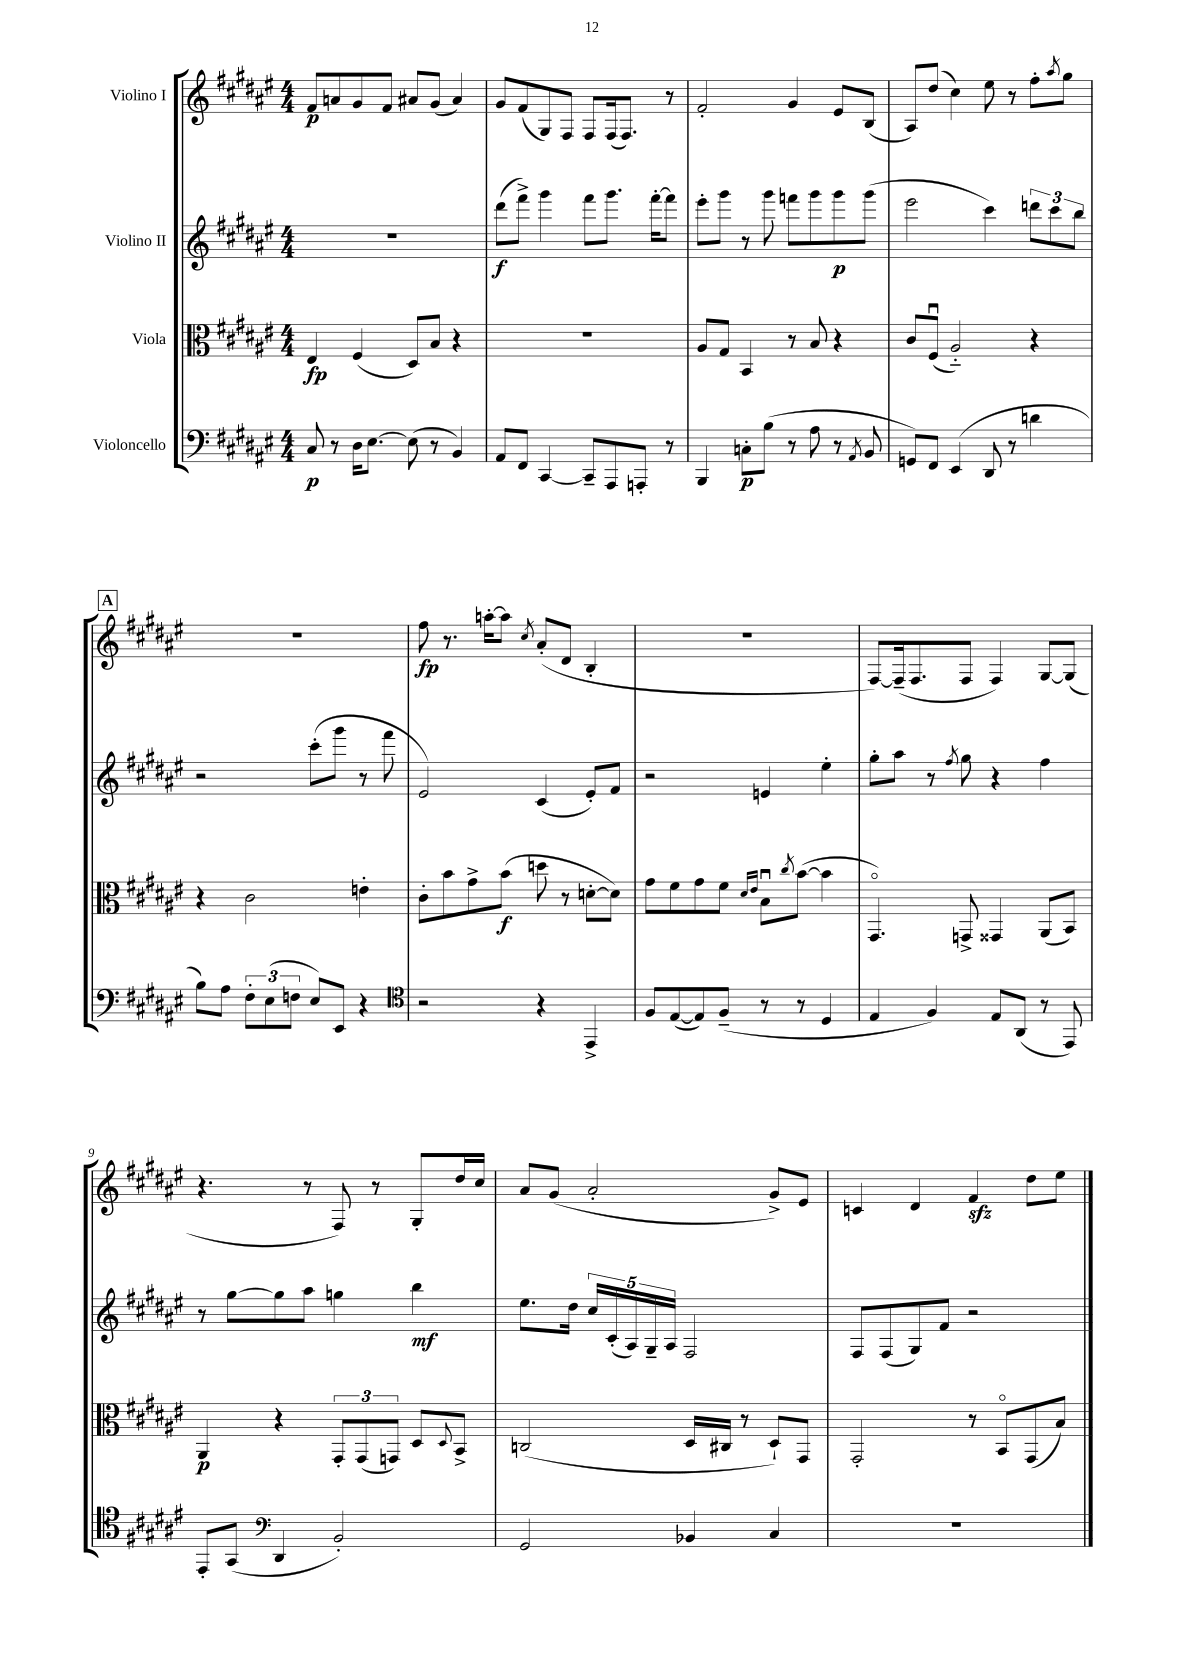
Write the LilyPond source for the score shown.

<<
\new StaffGroup <<
\new Staff = "s0" \with { instrumentName = "Violino I" } {
    \clef treble \key fis \major \numericTimeSignature \time 4/4
    fis'8\p a'8 gis'8 fis'8 ais'8 gis'8( ais'4) |
    gis'8 fis'8( gis8) fis8 fis8 fis16( fis8.) r8 |
    fis'2-. gis'4 eis'8 b8( |
    ais8) dis''8( cis''4) eis''8 r8 fis''8-. \acciaccatura { ais''8 } gis''8 |
    \mark \markup { \box "A" } R1 |
    fis''8\fp r8. a''16~-. a''8 \acciaccatura { cis''8 } ais'8-.( dis'8 b4-. |
    R1 |
    fis8~) fis16--( fis8. fis8 fis4) gis8~ gis8( |
    r4. r8 fis8) r8 gis8-. dis''16 cis''16 |
    ais'8 gis'8( ais'2-. gis'8->) eis'8 |
    c'4 dis'4 fis'4\sfz dis''8 eis''8 \bar "|." |
}
\new Staff = "s1" \with { instrumentName = "Violino II" } {
    \clef treble \key fis \major \numericTimeSignature \time 4/4
    R1 |
    dis'''8\f( fis'''8->) gis'''4 fis'''8 gis'''8. fis'''16~-. fis'''8 |
    eis'''8-. gis'''8 r8 gis'''8 f'''8 gis'''8 gis'''8\p gis'''8( |
    eis'''2 cis'''4) \tuplet 3/2 { d'''8 cis'''8 b''8 } |
    \mark \markup { \box "A" } r2 cis'''8-.( gis'''8 r8 fis'''8 |
    eis'2) cis'4( eis'8-.) fis'8 |
    r2 e'4 eis''4-. |
    gis''8-. ais''8 r8 \acciaccatura { fis''8 } gis''8 r4 fis''4 |
    r8 gis''8~ gis''8 ais''8 g''4 b''4\mf |
    eis''8. dis''16 \tuplet 5/4 { cis''16 cis'16-.( ais16) gis16-- ais16 } fis2 |
    fis8 fis8( gis8) fis'8 r2 \bar "|." |
}
\new Staff = "s2" \with { instrumentName = "Viola" } {
    \clef alto \key fis \major \numericTimeSignature \time 4/4
    eis4\fp fis4( dis8) b8 r4 |
    R1 |
    ais8 gis8 b,4 r8 b8 r4 |
    cis'8 fis8\downbow( ais2-_) r4 |
    \mark \markup { \box "A" } r4 cis'2 e'4-. |
    cis'8-. b'8 gis'8-> b'8\f( d''8 r8 d'8~-. d'8) |
    gis'8 fis'8 gis'8 fis'8 \grace { dis'16 eis'16 } b8\downbow \acciaccatura { cis''8 } b'8~( b'4 |
    gis,4.\flageolet) g,8-> gisis,4 ais,8( b,8) |
    ais,4\p r4 \tuplet 3/2 { gis,8-. gis,8( g,8) } dis8 \appoggiatura { dis8 } b,8-> |
    c2( dis16 cis16 r8 dis8-!) gis,8 |
    gis,2-. r8 b,8\flageolet gis,8( b8) \bar "|." |
}
\new Staff = "s3" \with { instrumentName = "Violoncello" } {
    \clef bass \key fis \major \numericTimeSignature \time 4/4
    cis8\p r8 dis16 eis8.~ eis8( r8 b,4) |
    ais,8 fis,8 cis,4~ cis,8-- ais,,8 a,,8-. r8 |
    b,,4 c8-.\p b8( r8 ais8 r8 \acciaccatura { ais,8 } b,8 |
    g,8) fis,8 eis,4( dis,8 r8 d'4 |
    \mark \markup { \box "A" } b8) ais8 \tuplet 3/2 { fis8-. eis8( f8 } eis8) eis,8 r4 |
    \clef tenor r2 r4 eis,4-> |
    fis8 eis8~( eis8) fis8--( r8 r8 dis4 |
    eis4 fis4) eis8 ais,8( r8 eis,8) |
    eis,8-. gis,8( \clef bass dis,4 b,2-.) |
    gis,2 bes,4 cis4 |
    R1 \bar "|." |
}
>>
>>
